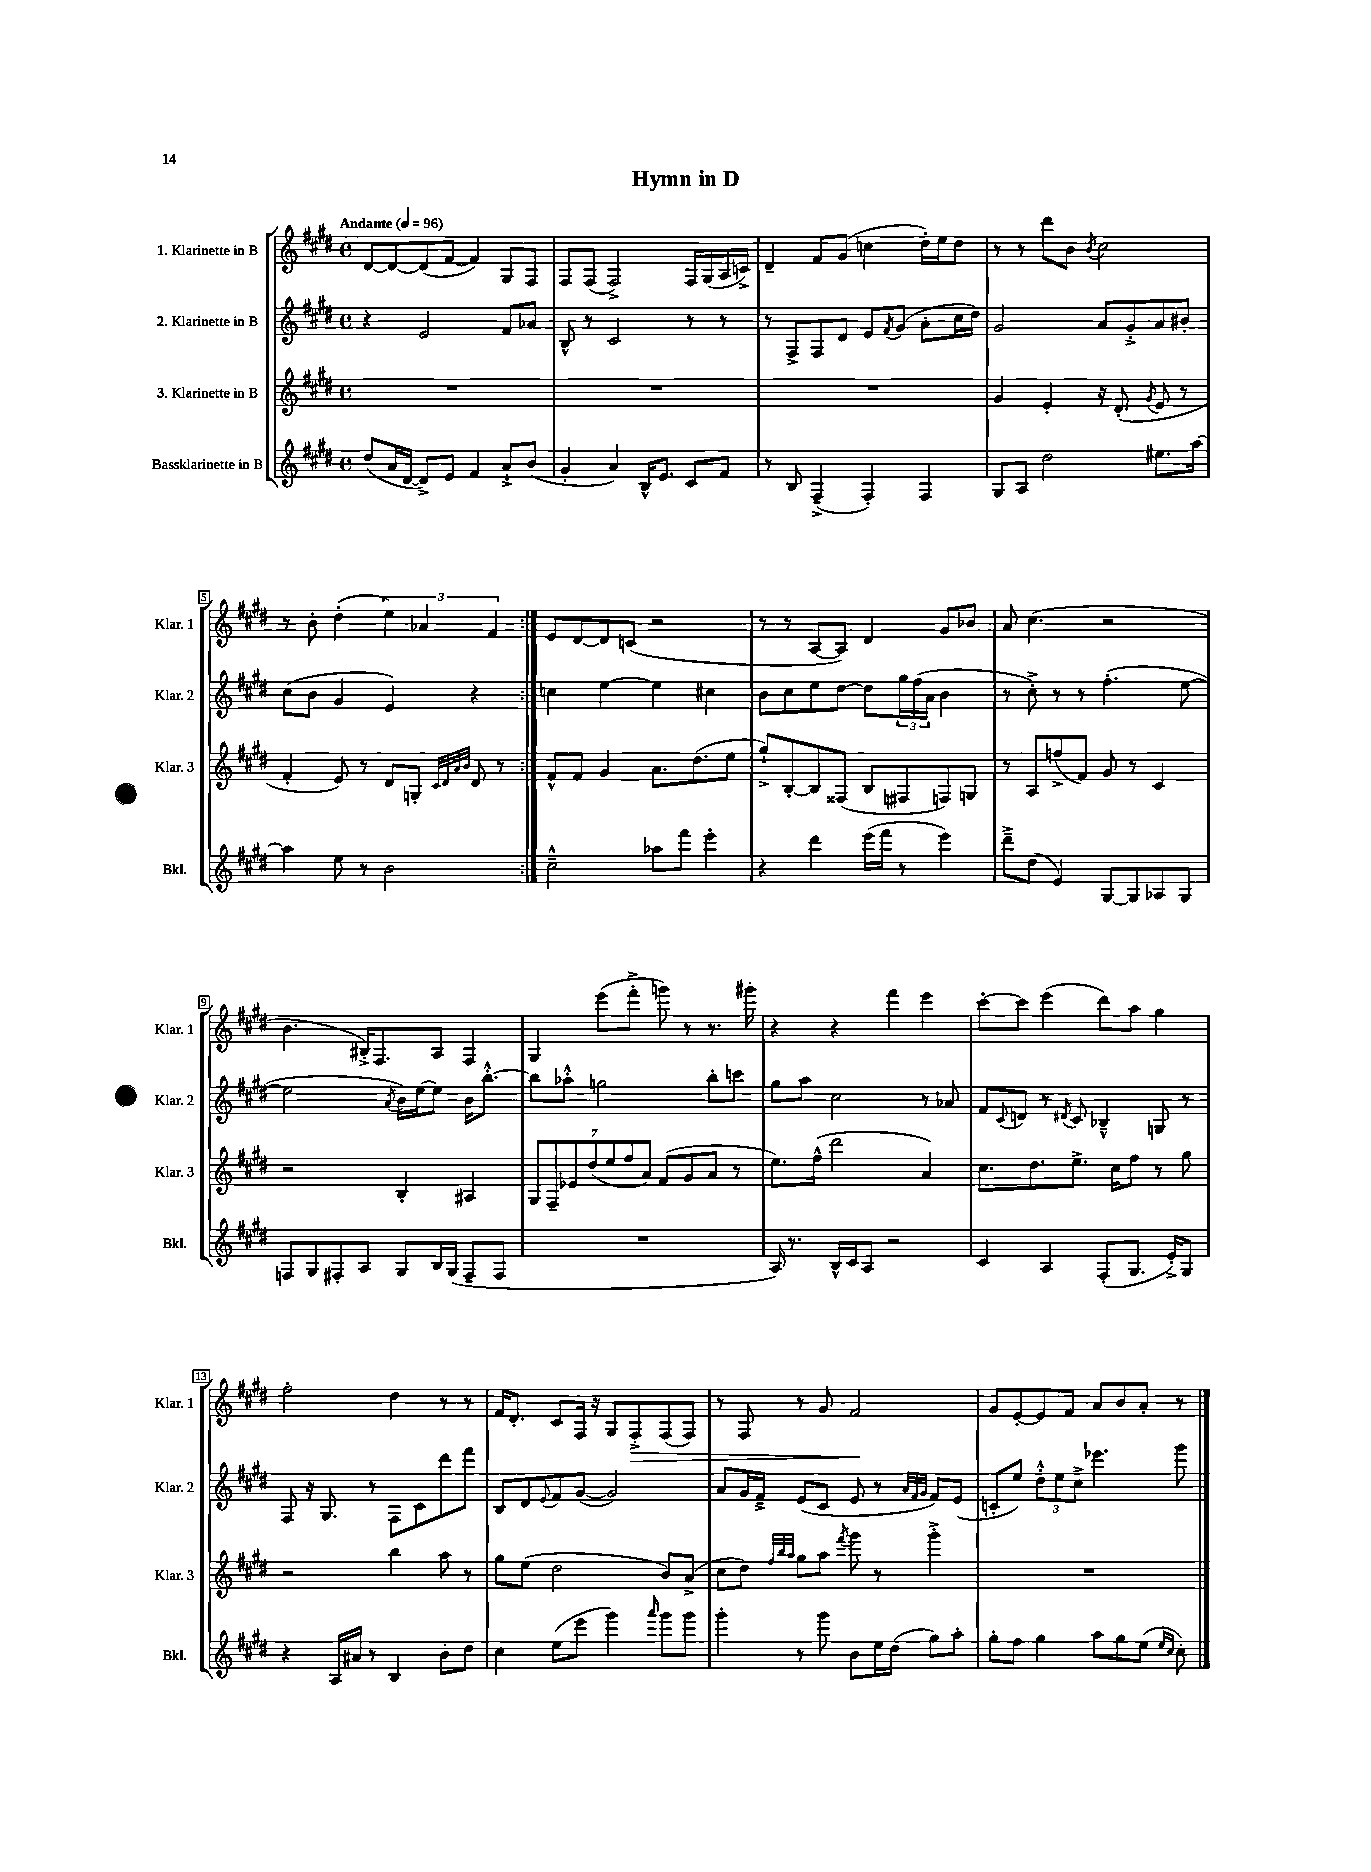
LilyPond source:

\header { title = "Hymn in D" }
<<
\new StaffGroup <<
\new Staff = "s0" \with { instrumentName = "1. Klarinette in B" shortInstrumentName = "Klar. 1" } {
    \clef treble \key e \major \defaultTimeSignature \time 4/4 \tempo "Andante" 4 = 96
    \repeat volta 2 { dis'8~ dis'8~ dis'8( fis'8~ fis'4) gis8 fis8 |
    fis8 fis8( fis2->) fis16 gis16( a16 c'16->) |
    dis'4-- fis'8 gis'8( c''4 dis''16-.) e''16 dis''8 |
    r8 r8 dis'''8 b'8 \acciaccatura { b'8 } cis''2 |
    r8 b'8-. dis''4-.( \tuplet 3/2 { e''4) aes'4 fis'4 } | }
    e'8 dis'8~ dis'8 c'8( r2 |
    r8 r8 a8~ a8) dis'4 gis'8 bes'8 |
    a'8 cis''4.( r2 |
    b'4. bis16-.->) fis8. a8 fis4 |
    gis4 e'''8( fis'''8-.-> g'''8) r8 r8. gis'''16-. |
    r4 r4 fis'''4 e'''4 |
    cis'''8~-. cis'''8 e'''4( dis'''8) a''8 gis''4 |
    fis''2-. dis''4 r8 r8 |
    fis'16 dis'8.-. cis'8 fis16 r16 gis8 fis8-.->\> fis8( fis8) |
    r8 fis8 r8 gis'8 fis'2\! |
    gis'8 e'8~-. e'8 fis'8 a'8 b'8 a'8-. r8 \bar "|." |
}
\new Staff = "s1" \with { instrumentName = "2. Klarinette in B" shortInstrumentName = "Klar. 2" } {
    \clef treble \key e \major \defaultTimeSignature \time 4/4
    \repeat volta 2 { r4 e'2 fis'8 aes'8 |
    b8-^ r8 cis'2 r8 r8 |
    r8 fis8-> fis8 dis'8 e'8 \acciaccatura { fis'8 } gis'8( a'8-. cis''16 dis''16) |
    gis'2 a'8 gis'8-.-> a'8 bis'8-. |
    cis''8( b'8 gis'4 e'4) r4 | }
    c''4 e''4~ e''4 cis''4 |
    b'8 cis''8 e''8 dis''8~ dis''8 \tuplet 3/2 { gis''16 fis''16( a'16 } b'4 |
    r8 cis''8-.->) r8 r8 fis''4.-.( e''8~ |
    e''2 \acciaccatura { a'8 } b'16) e''16~ e''8 b'16 b''8.~-.-^ |
    b''8 aes''8-.-^ g''2 b''8-. c'''8 |
    gis''8 a''8 cis''2 r8 aes'8 |
    fis'8 \appoggiatura { cis'8 } d'8 r8 \acciaccatura { dis'8 } cis'8 bes4---^ g8 r8 |
    fis8 r16 gis8. r8 fis8 cis'8 dis'''8 fis'''8 |
    b8 dis'8 \appoggiatura { e'8 } fis'8 gis'8~( gis'2) |
    a'8 gis'16 fis'16---> e'8( cis'8 e'8 r8 \grace { a'32 fis'32 gis'32 } fis'8) e'8( |
    c'8-. e''8) \tuplet 3/2 { dis''8-.-^ e''8 cis''8-> } ees'''4. gis'''8 \bar "|." |
}
\new Staff = "s2" \with { instrumentName = "3. Klarinette in B" shortInstrumentName = "Klar. 3" } {
    \clef treble \key e \major \defaultTimeSignature \time 4/4
    \repeat volta 2 { R1 |
    R1 |
    R1 |
    gis'4 e'4-. r16 dis'8.-.( \acciaccatura { gis'8 } e'8 r8 |
    fis'4-. e'8) r8 dis'8 g8-. \grace { cis'32 dis'32 a'32 b'32 } dis'8 r8 | }
    fis'8-^ fis'8 gis'4 a'8. dis''8.( e''8 |
    gis''8-!->) b8~-. b8 fisis8( b8 fis8 f8) g8 |
    r8 a8 f''8->( fis'8) gis'8 r8 cis'4 |
    r2 b4-. ais4 |
    \tuplet 7/4 { gis8 fis8-- ees'8 dis''8( e''8 fis''8 a'8) } fis'8( gis'8 a'8 r8 |
    e''8.) fis''16-^( dis'''2 a'4) |
    cis''8. dis''8. e''8.-> cis''16 fis''8 r8 gis''8 |
    r2 b''4 a''8 r8 |
    gis''8 e''8( dis''2 b'8) a'8->( |
    cis''8 dis''8) \grace { fis''32 b''32 a''32 } gis''8 a''8 \acciaccatura { fis'''8 } gis'''8 r8 gis'''4-.-> |
    R1 \bar "|." |
}
\new Staff = "s3" \with { instrumentName = "Bassklarinette in B" shortInstrumentName = "Bkl." } {
    \clef treble \key e \major \defaultTimeSignature \time 4/4
    \repeat volta 2 { dis''8( a'16 dis'16~ dis'8->) e'8 fis'4 a'8-!-> b'8( |
    gis'4-. a'4) b16-^ e'8. cis'8 fis'8 |
    r8 b8 fis4--->( fis4-.) fis4 |
    gis8 a8 dis''2 eis''8. a''16~ |
    a''4 e''8 r8 b'2 | }
    cis''2---^ aes''8 fis'''8 e'''4-. |
    r4 dis'''4 e'''16( fis'''16 r8 e'''4) |
    dis'''8---> dis''8( e'4) gis8~ gis8 aes8 gis8 |
    f8 gis8 fis8-. a8 gis8 b16 gis16( fis8-- fis8 |
    R1 |
    a16) r8. b16-^ cis'16 a8 r2 |
    cis'4 a4 fis8-.( gis8. e'16-.->) gis8 |
    r4 a16 ais'16 r8 b4 b'8-. dis''8 |
    cis''4 e''8( e'''8 gis'''4) \grace { a'''16 } gis'''8 gis'''8 |
    gis'''4-. r8 gis'''8 b'8 e''16 dis''16( gis''8) a''8-. |
    gis''8-. fis''8 gis''4 a''8 gis''8 e''8( \grace { e''16 cis''16 } cis''8-.) \bar "|." |
}
>>
>>
\layout { \context { \Score \override BarNumber.stencil = #(make-stencil-boxer 0.1 0.3 ly:text-interface::print) } }
